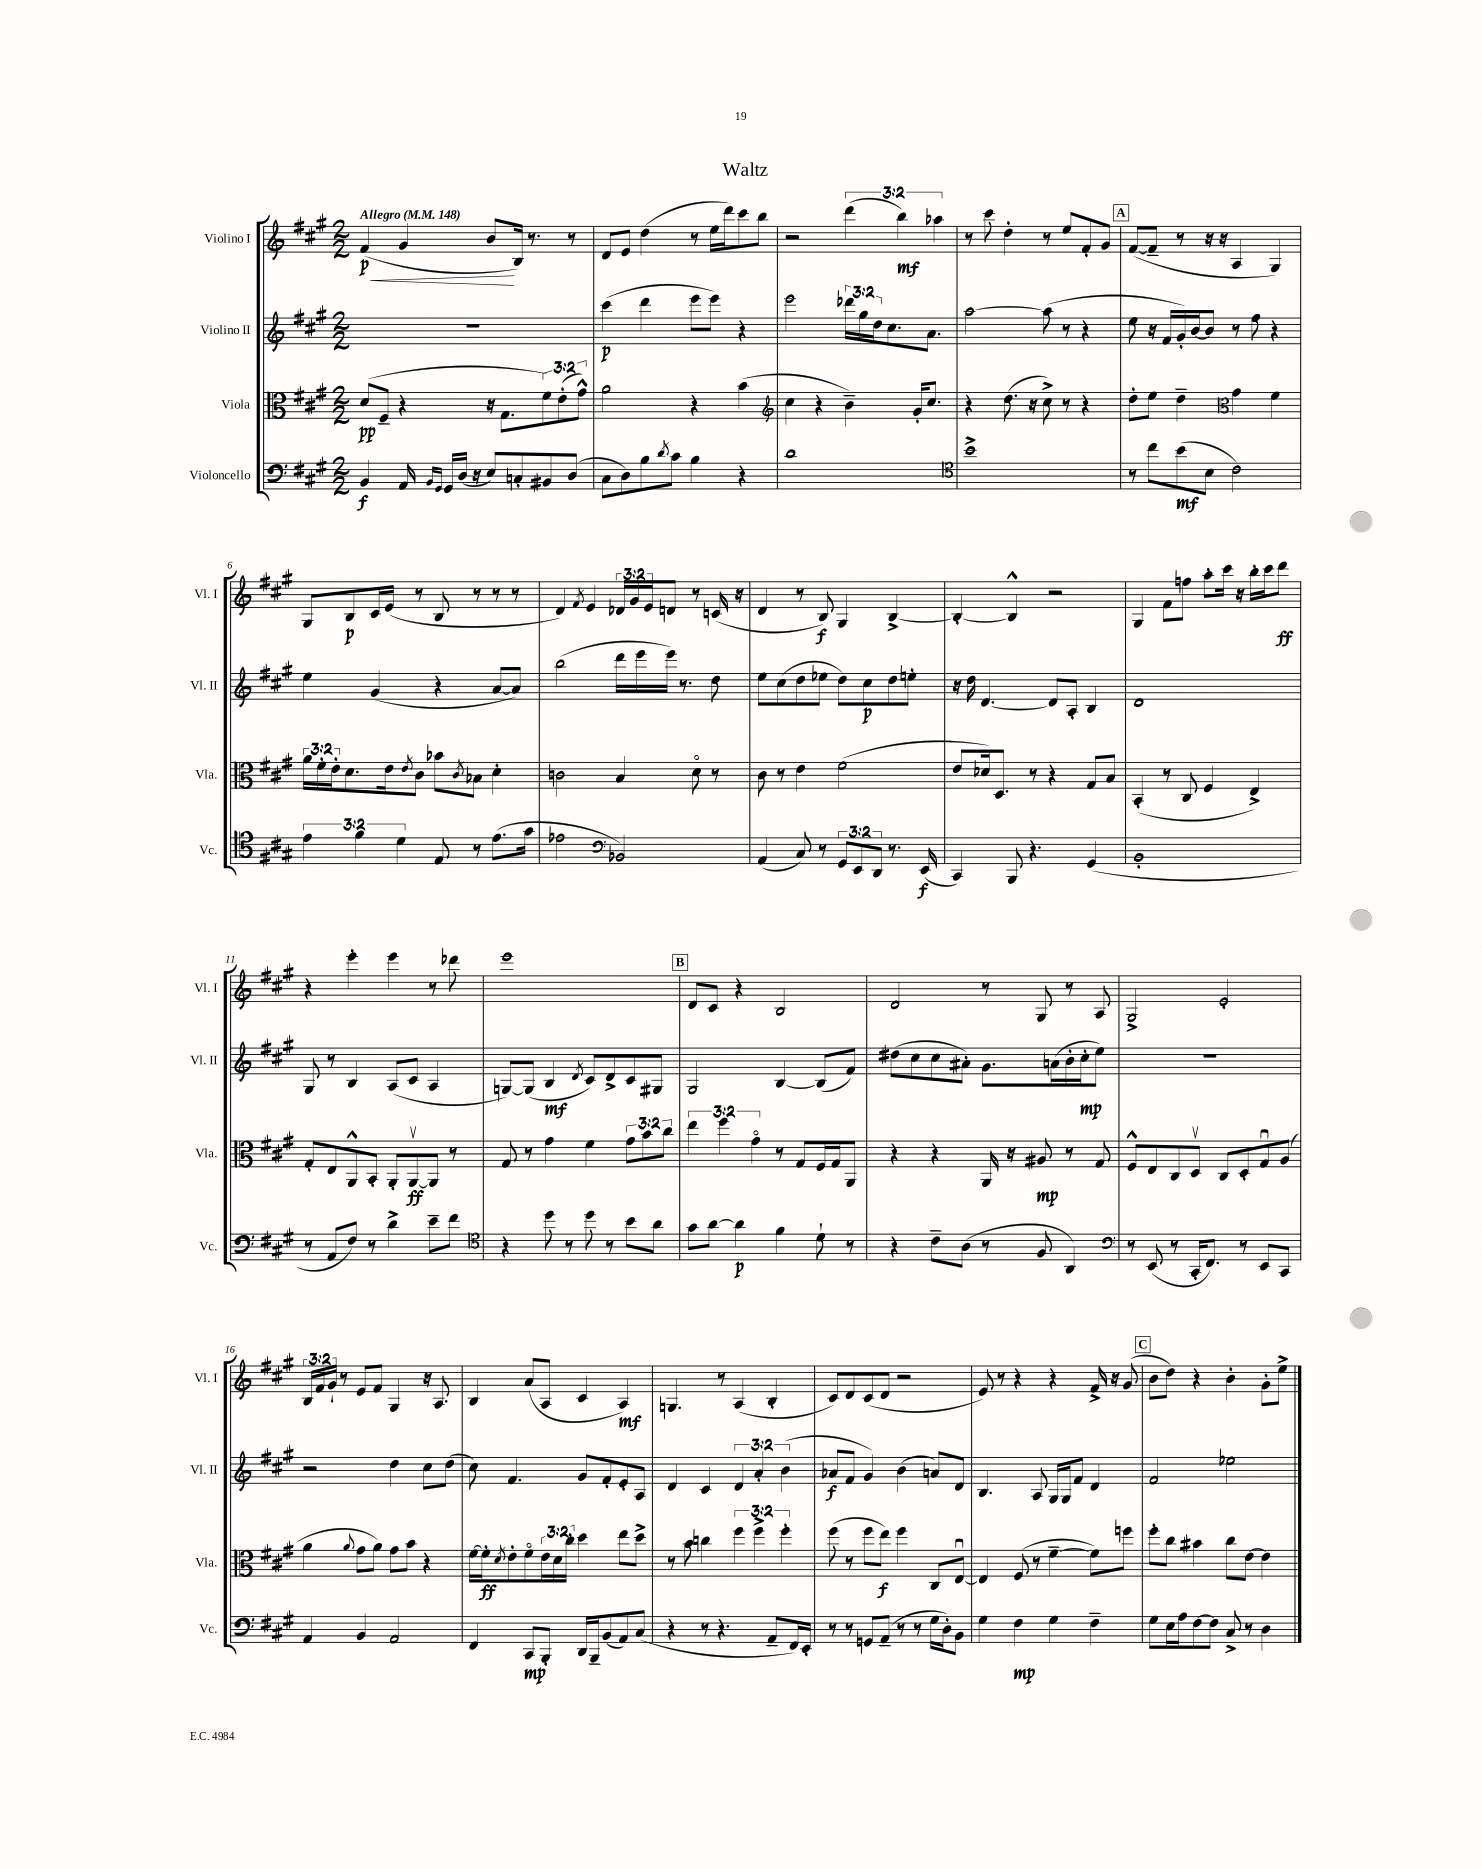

**kern	**kern	**kern	**kern
*staff4	*staff3	*staff2	*staff1
*clefF4	*clefC3	*clefG2	*clefG2
*k[f#c#g#]	*k[f#c#g#]	*k[f#c#g#]	*k[f#c#g#]
*M2/2	*M2/2	*M2/2	*M2/2
*MM148	*MM148	*MM148	*MM148
4BB/	(8d/L	1r	(4f#/
.	8F#~/J	.	.
16AA/	4r	.	4g#/
16qqBB/LL	.	.	.
16qqGG#/JJ	.	.	.
16GG#/LL	.	.	.
(16D/JJ	.	.	.
16r	.	.	.
8E/L)	16r	.	8b/L
.	8.G#\L	.	.
8C'/	.	.	16B/Jk)
.	.	.	8.r
8BB#/	12f#\)	.	.
.	(12e'\	.	.
(8D/J	.	.	8r
.	12g#^^\J)	.	.
=	=	=	=
8C#\L	2a\	(4ccc#\	8d/L
8D\)	.	.	8e/J
8B\	.	4ddd\	(4dd\
8qd/	.	.	.
8c#\J	.	.	.
4B\	4r	8eee\L	8r
.	.	8eee\J)	16ee\LL
.	.	.	16ddd\J)
4r	(4b\	4r	8ccc#\
.	.	.	8bb\J
=	=	=	=
*	*clefG2	*	*
1d	4cc#\	2eee\	2r
.	4r	.	.
.	4b~\)	24ddd-\LL	(6ddd\
.	.	24gg#\	.
.	.	24dd\J	.
.	.	8.cc#\	.
.	.	.	6bb\)
.	16g#'/LK	.	.
.	8.cc#/J	8.a\J	.
.	.	.	6aa-\
=	=	=	=
*clefC4	*	*	*
1b^	4r	[2aa\	8r
.	.	.	8ccc#\
.	(8.dd\	.	4dd'\
.	16r	.	.
.	8cc#^\)	(8aa\]	8r
.	8r	8r	8ee/L
.	4r	4r	8f#'/
.	.	.	8g#/J
=	=	=	=
8r	8dd'\L	8ee\	([8f#/L
8cc#\L	8ee\J	16r	8f#~/]J
.	.	16f#/LL	.
(8b\	4dd~\	16g#'/)	8r
.	.	[16b/J	.
8B\J	.	8b/]J	16r
.	.	.	16r
*	*clefC3	*	*
2c#\)	4g#\	8r	4A/
.	.	8ff#\	.
.	4f#\	4r	4G#/)
=	=	=	=
6e\	24a\LL	4ee\	8G#/L
.	24f#'\	.	.
.	24e'\J	.	.
.	8.d\	.	8B/
6f#\	.	.	.
.	.	(4g#/	16c#/L
.	16e\k	.	(16e/JJ
6d\	.	.	.
.	8qe/	.	.
.	8c#\J	.	8r
8E/	8b-\L	4r	8B/
.	8qc#/	.	.
8r	8B-\J	.	8r
(8.e\L	4d'\	[8a/L	8r
.	.	8a/]J)	8r
16g#\Jk	.	.	.
=	=	=	=
2e-\	2c\	(2bb\	4d/)
.	.	.	8qf#/
.	.	.	4e/
*clefF4	*	*	*
2BB-/)	4B/	16ddd\LL	24d-/LL
.	.	.	24g#/
.	.	16eee\	.
.	.	.	24e/J
.	.	16eee\JJ)	8d/J
.	.	8.r	.
.	8do\	.	8r
.	8r	8dd\	(16c/
.	.	.	16r
=	=	=	=
(4AA/	8c#\	8ee\L	4d/
.	8r	(8cc#\	.
8C#/)	4e\	8dd\	8r
8r	.	8ee-\J	8B/)
12GG#/L	(2f#\	8dd\L)	4G#/
12EE/	.	.	.
.	.	8cc#\	.
12DD/J	.	.	.
8.r	.	8dd\	[4B^/
.	.	8ee'\J	.
(16EE/	.	.	.
=	=	=	=
4CC#/)	8e/L	16r	4B'/_
.	.	16dd\	.
.	16d-/k)	[4.d/	.
.	8.D/J	.	.
8BBB/	.	.	4B^^/]
4.r	8r	.	.
.	4r	8d/]L	2r
.	.	8A'/J	.
(4GG#/	8G#/L	4B/	.
.	8B/J	.	.
=	=	=	=
1BB'	(4BB'/	1d	4G#/
.	8r	.	8f#\L
.	8C#/	.	8ff\J
.	4F#/	.	8aa'\L
.	.	.	16ccc#\Jk
.	.	.	16r
.	4E^/)	.	16bb'\LL
.	.	.	16ccc#\J
.	.	.	8ddd\J
=	=	=	=
8r	8G#'/L	8G#/	4r
8AA/L	8E/	8r	.
8F#/J)	8AA^^/	4B/	4eee'\
8r	8BB'/J	.	.
4d^\	8AA'/L	(8A/L	4eee\
.	[8AAv/	8c#/J	.
8e~\L	8AA/]J	4A/	8r
8f#\J	8r	.	8ddd-\
=	=	=	=
*clefC4	*	*	*
4r	8G#/	[8G/L)	1eee
.	8r	(8G/]J	.
8dd\	4g#\	4B/	.
8r	.	.	.
.	.	8qd/	.
8dd\	4f#\	8c#/L)	.
8r	.	8d^/	.
8b\L	12g#\L	8c#/	.
.	12b\	.	.
8a\J	.	8G#/J	.
.	12cc#\J	.	.
=	=	=	=
8g#\L	6ee\	2G#/	8d/L
[8a\J	.	.	8c#/J
.	6ff#\	.	.
4a\]	.	.	4r
.	6g#o\	.	.
4f#\	8r	[4B/	2B/
.	8G#/L	.	.
8d`\	16F#/L	(8B/]L	.
.	16G#/J	.	.
8r	8AA/J	8f#/J)	.
=	=	=	=
4r	4r	(8dd#\L	2d/
.	.	8cc#\	.
8c#~\L	4r	8cc#\	.
(8A\J	.	8a#'\J)	.
8r	16AA/	8.g#\L	8r
.	16r	.	.
8F#/	8A#/	.	8G#/
.	.	(16a\L	.
4AA/)	8r	16b'\	8r
.	.	16cc#'\J	.
.	8G#/	8ee\J)	8A/
=	=	=	=
*clefF4	*	*	*
8r	8F#^^/L	1r	2G#^/
(8EE/	8E/	.	.
8r	8C#/	.	.
16CC#'/LK	8Dv/J	.	.
8.FF#/J)	.	.	.
.	8C#/L	.	2e'/
8r	8D'/	.	.
8EE/L	8G#u/	.	.
8CC#/J	(8A/J	.	.
=	=	=	=
4AA/	4a\	2r	24B/LL
.	.	.	24f#/
.	.	.	24g#`/JJ
.	.	.	8r
.	8qqa/	.	.
4BB/	8g#\L	.	8e/L
.	8a\J)	.	8f#/J
2AA/	8g#\L	4dd\	4G#/
.	8b\J	.	.
.	4r	8cc#\L	16r
.	.	.	8.A/
.	.	(8dd\J	.
=	=	=	=
4FF#/	[16f#\LL	8cc#\)	4B/
.	16f#'\]J	.	.
.	8qd/	.	.
.	8e'\	4.f#/	.
8CC#/L	8f#o\	.	(8a/L
8BBB'/J	24e\L	.	8A/J
.	24d\	.	.
.	24cc#'\JJ	.	.
16DD/LL	4dd\	8g#/L	4c#/
16BBB~/J	.	.	.
(8BB/	.	8f#'/	.
8AA/)	8ee\L	8e'/	4A/)
(8C#/J	8dd^\J	8A/J	.
=	=	=	=
4r	8r	4d/	4.G/
.	8b\	.	.
8r	4cc\	4c#/	.
4.r	.	.	8r
.	6ff#\	6d/	(4A/
.	6ff#^\	6a'/	.
8AA~/L	.	.	4B'/
.	6ff#'\	(6b\	.
16FF#/L)	.	.	.
16EE'/JJ	.	.	.
=	=	=	=
8r	(8ff#\	8a-/L	8c#/L)
8r	8r	8f#/J	8d/
8GG/L	8ff#\L	4g#/)	(8c#/
(8AA~/J	8ee\J)	.	8d/J
8r	4ff#\	(4b\	2r
8r	.	.	.
16G#\LL	8C#/L	8a/L)	.
16D'\J)	.	.	.
8BB\J	[8Eu/J	8d/J	.
=	=	=	=
4G#\	4E/]	4.B/	8e/)
.	.	.	8r
4F#\	(8F#/	.	4r
.	8r	8A/	.
4G#\	[4f#~\	16G#/LL	4r
.	.	16G#/J	.
.	.	8f#/J	.
4F#~\	8f#\]L)	4d/	16f#^/
.	.	.	16r
.	8ff\J	.	(8g#/
=	=	=	=
8G#\L	8ff#'\L	2f#/	8b\L
16E\L	8cc#\J	.	8dd\J)
16A\J	.	.	.
[8F#\	4b#\	.	4r
8F#\]J	.	.	.
8C#^/	8cc#\L	2ee-\	4b'\
8r	[8e\J	.	.
4D\	4e\]	.	8g#'\L
.	.	.	8ee^\J
==	==	==	==
*-	*-	*-	*-
